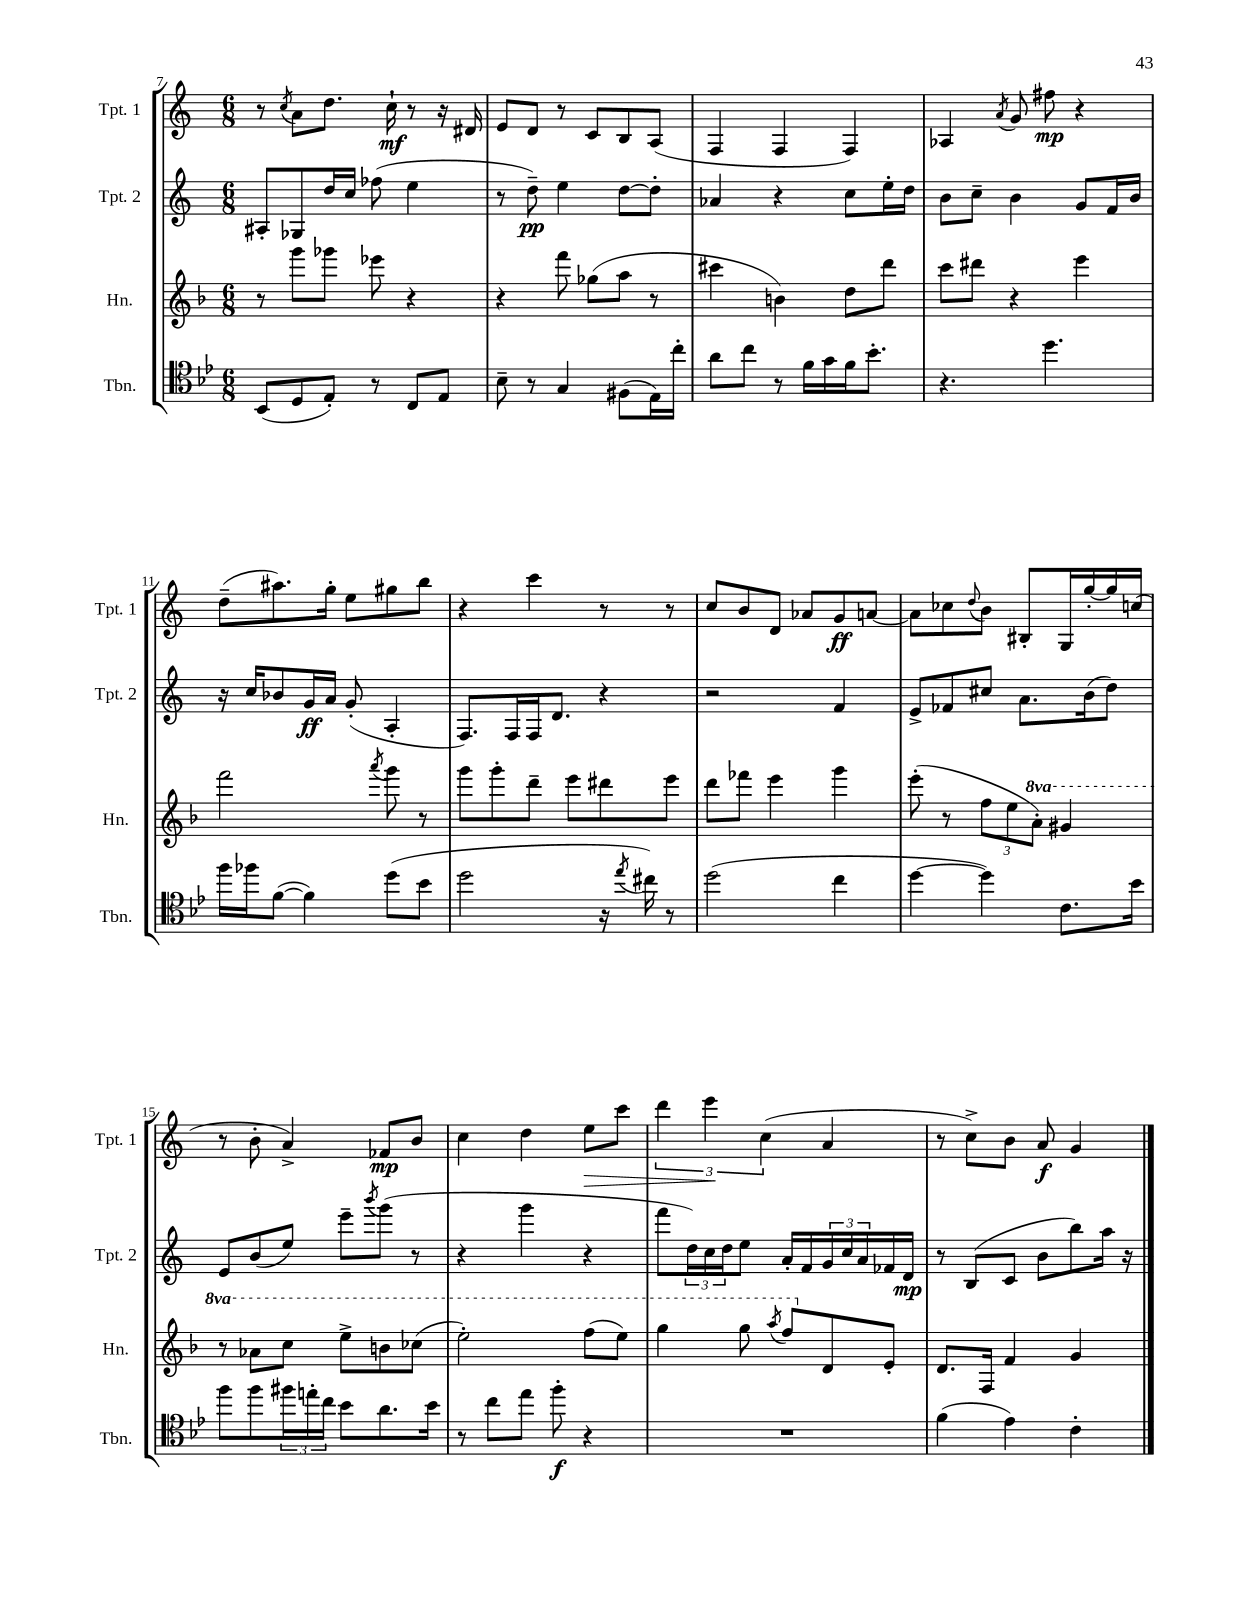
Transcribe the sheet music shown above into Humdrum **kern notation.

**kern	**kern	**kern	**kern
*staff4	*staff3	*staff2	*staff1
*clefC4	*clefG2	*clefG2	*clefG2
*k[b-e-]	*k[b-]	*k[]	*k[]
*M6/8	*M6/8	*M6/8	*M6/8
(8BB-/L	8r	8A#'/L	8r
.	.	.	8qcc/
8D/	8ggg\L	8G-/	8a\L
8E-'/J)	8ggg-\J	16dd/L	8.dd\J
.	.	16cc/JJ	.
8r	8eee-\	(8ff-\	.
.	.	.	16cc`\
8C/L	4r	4ee\	8r
8E-/J	.	.	16r
.	.	.	16d#/
=	=	=	=
8B-~\	4r	8r	8e/L
8r	.	8dd~\)	8d/J
4G/	8fff\	4ee\	8r
.	(8gg-\L	.	8c/L
(8F#\L	8aa\J	[8dd\L	8B/
16E-\L)	8r	8dd'\]J	(8A/J
16cc'\JJ	.	.	.
=	=	=	=
8a\L	4ccc#\	4a-/	4F/
8cc\J	.	.	.
8r	4b\)	4r	4F/
16f\LL	.	.	.
16g\	.	.	.
16f\J	8dd\L	8cc\L	4F/)
8.b-'\J	.	.	.
.	8ddd\J	16ee'\L	.
.	.	16dd\JJ	.
=	=	=	=
4.r	8ccc\L	8b\L	4A-/
.	8ddd#\J	8cc~\J	.
.	.	.	8qa/
.	4r	4b\	8g/
4.dd\	.	.	8ff#\
.	4eee\	8g/L	4r
.	.	16f/L	.
.	.	16b/JJ	.
=	=	=	=
16ff\LL	2fff\	16r	(8dd~\L
16ff-\J	.	16cc/LK	.
([8f\J	.	8b-/	8.aa#\)
4f\])	.	16g/L	.
.	.	16a/JJ	16gg'\Jk
.	.	(8g'/	8ee\L
.	8qaaa/	.	.
(8dd\L	8ggg\	4A'/	8gg#\
8b-\J	8r	.	8bb\J
=	=	=	=
2dd\	8ggg\L	8.F/L)	4r
.	8ggg'\	.	.
.	.	16F/L	.
.	8ddd~\J	16F/J	4ccc\
.	.	8.d/J	.
.	8eee\L	.	.
16r	8ddd#\	4r	8r
8qee-/	.	.	.
16cc#\)	.	.	.
8r	8eee\J	.	8r
=	=	=	=
(2dd\	8ddd\L	2r	8cc/L
.	8fff-\J	.	8b/
.	4eee\	.	8d/J
.	.	.	8a-/L
4cc\	4ggg\	4f/	8g/
.	.	.	[8a/J
=	=	=	=
[4dd\	(8eee'\	8e^/L	8a\]L
.	8r	8f-/	8cc-\
.	.	.	8qqdd/
4dd\])	12ff\L	8cc#/J	8b\J
.	12ee\	.	.
.	.	8.a\L	8B#'/L
.	12aa'\J)	.	.
8.c\L	4gg#/	.	16G/L
.	.	(16b\k	[16gg'/
.	.	8dd\J)	16gg/]
16b-\Jk	.	.	(16cc/JJ
=	=	=	=
8ff\L	8r	8e/L	8r
8ff\	8aa-\L	(8b/	8b'\
24ff#\L	8ccc\J	8ee/J)	4a^/)
24ee'\	.	.	.
24cc\JJ	.	.	.
8b-\L	8eee^\L	8eee~\L	.
.	.	8qbbb/	.
8.a\	8bb\	(8ggg\J	8f-/L
.	(8ccc-\J	8r	8b/J
16b-\Jk	.	.	.
=	=	=	=
8r	2eee'\)	4r	4cc\
8cc\L	.	.	.
8ee-\J	.	4ggg\	4dd\
8ff'\	.	.	.
4r	(8fff\L	4r	8ee\L
.	8eee\J)	.	8ccc\J
=	=	=	=
2.r	4ggg\	8fff\L	6ddd\
.	.	24dd\L)	.
.	.	24cc\	6eee\
.	.	24dd\J	.
.	8ggg\	8ee\J	.
.	.	.	(6cc\
.	8qaaa/	.	.
.	8fff/L	16a'/LL	.
.	.	16f/	.
.	8d/	24g/	4a/
.	.	24cc/	.
.	.	24a/	.
.	8e'/J	16f-/	.
.	.	16d/JJ	.
=	=	=	=
(4f\	8.d/L	8r	8r
.	.	(8B/L	8cc^\L)
.	16F/Jk	.	.
4e-\)	4f/	8c/J	8b\J
.	.	8b\L	8a/
4c'\	4g/	8bb\)	4g/
.	.	16aa\Jk	.
.	.	16r	.
==	==	==	==
*-	*-	*-	*-
